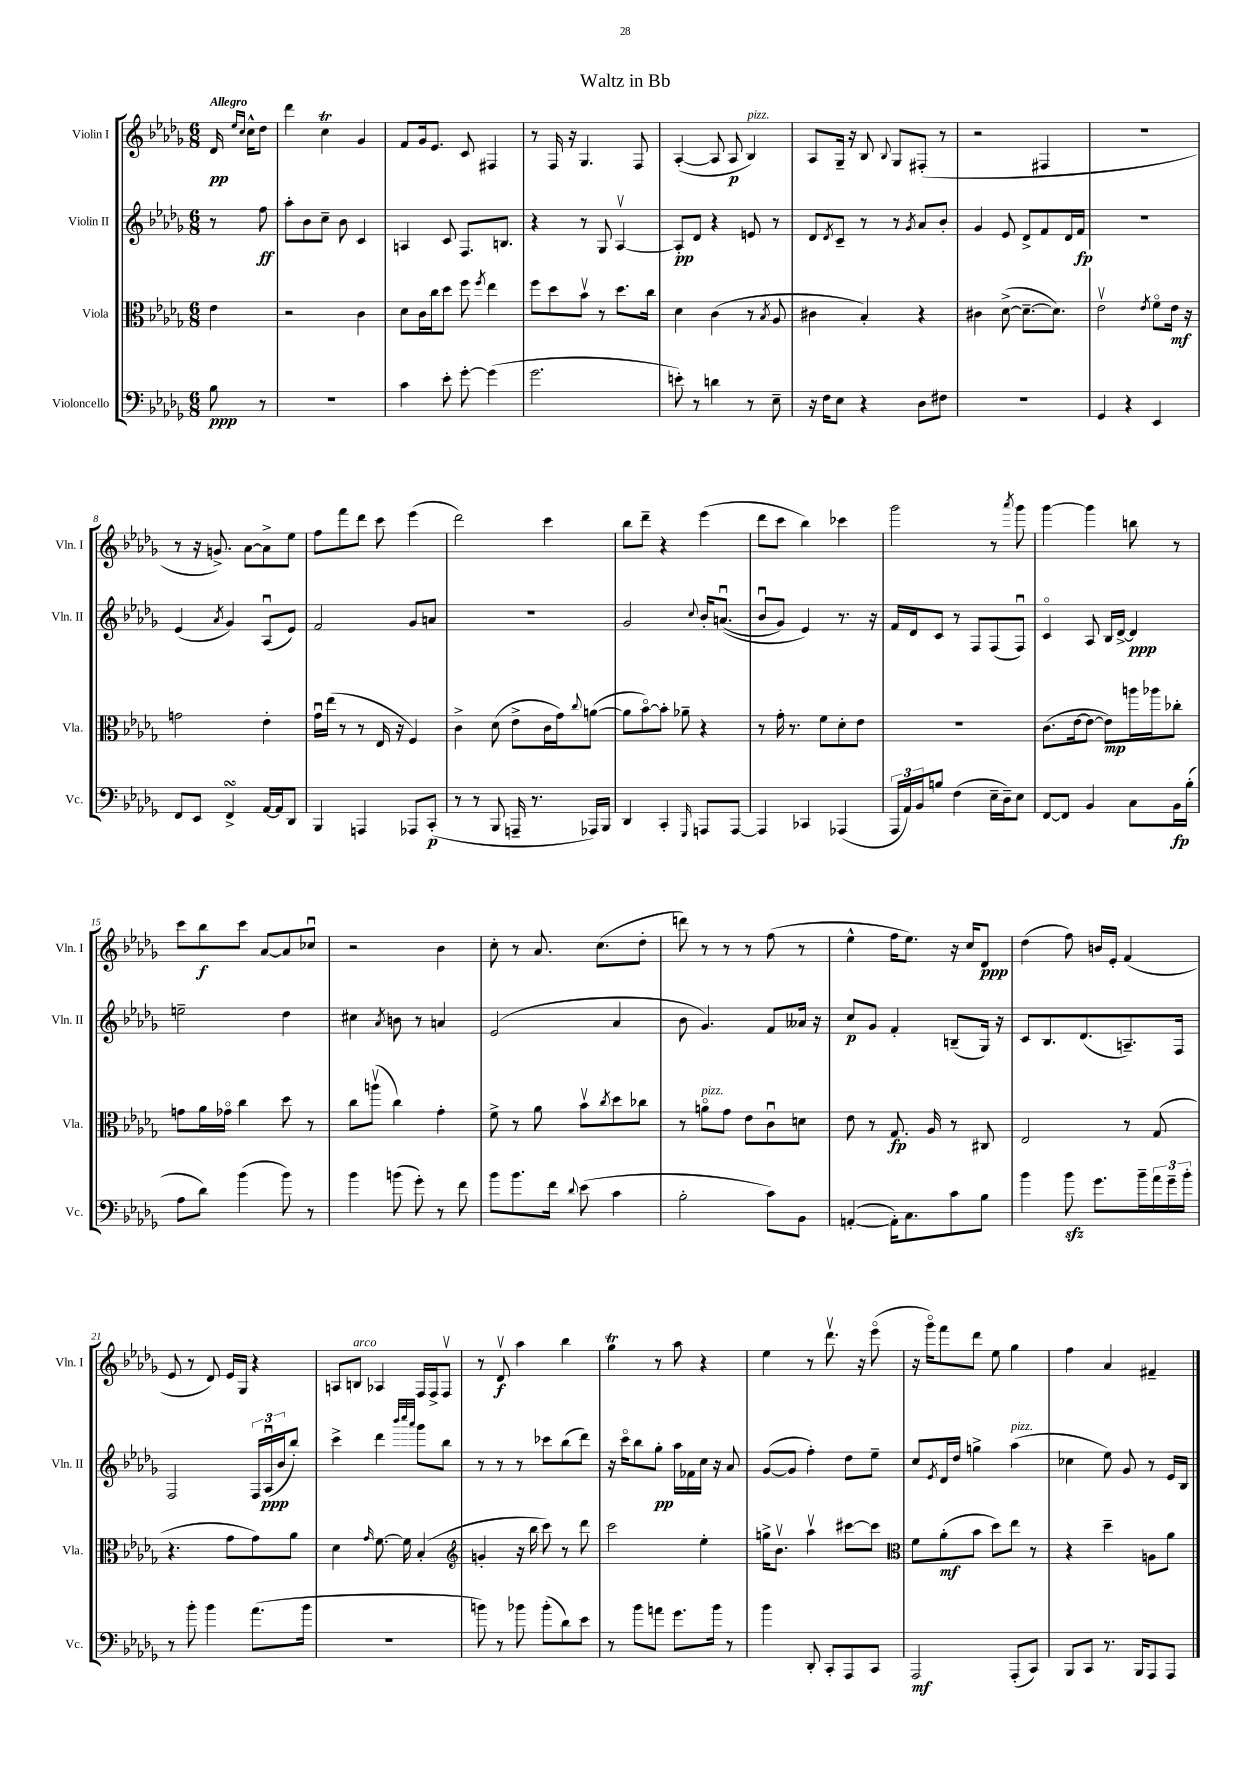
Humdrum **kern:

**kern	**dynam	**kern	**dynam	**kern	**dynam	**kern	**dynam
*part4	*part4	*part3	*part3	*part2	*part2	*part1	*part1
*staff4	*staff4	*staff3	*staff3	*staff2	*staff2	*staff1	*staff1
*I"Violoncello	*	*I"Viola	*	*I"Violin II	*	*I"Violin I	*
*I'Vc.	*	*I'Vla.	*	*I'Vln. II	*	*I'Vln. I	*
*clefF4	*	*clefC3	*	*clefG2	*	*clefG2	*
*k[b-e-a-d-g-]	*	*k[b-e-a-d-g-]	*	*k[b-e-a-d-g-]	*	*k[b-e-a-d-g-]	*
*M6/8	*	*M6/8	*	*M6/8	*	*M6/8	*
=	=	=	=	=	=	=	=
!	!	!	!	!	!	!LO:TX:a:B:t=Allegro	!
8B-\	ppp	4e-\	.	8r	.	16d-/	pp
.	.	.	.	.	.	16qqee-/LL	.
.	.	.	.	.	.	16qqcc/JJ	.
.	.	.	.	.	.	16cc^^\KL	.
8r	.	.	.	8ff\	ff	8dd-\J	.
=1	=1	=1	=1	=1	=1	=1	=1
2.r	.	2r	.	8aa-'\L	.	4ddd-\	.
.	.	.	.	8b-\	.	.	.
.	.	.	.	8cc~\J	.	4cct\	.
.	.	.	.	8b-\	.	.	.
.	.	4c\	.	4c/	.	4g-/	.
=2	=2	=2	=2	=2	=2	=2	=2
4c\	.	8d-\L	.	4An/	.	8f/L	.
.	.	16c\L	.	.	.	16g-/k	.
.	.	16cc\J	.	.	.	8.e-/J	.
8e-'\	.	8dd-\J	.	8c/	.	.	.
[8g-'\	.	8ff\	.	8.F/L	.	8c/	.
.	.	8qff/	.	.	.	.	.
(4g-\]	.	4ee-\	.	.	.	4F#X/	.
.	.	.	.	8.Bn/J	.	.	.
=3	=3	=3	=3	=3	=3	=3	=3
2.g-\	.	8ff\L	.	4r	.	8r	.
.	.	8dd-\	.	.	.	16F/	.
.	.	.	.	.	.	16r	.
.	.	8b-v\J	.	8r	.	4.G-/	.
.	.	8r	.	8G-/	.	.	.
.	.	8.dd-\L	.	[4A-v/	.	.	.
.	.	.	.	.	.	8F/	.
.	.	16cc\Jk	.	.	.	.	.
=4	=4	=4	=4	=4	=4	=4	=4
8en'\)	.	4d-\	.	8A-'/L]	pp	([4A-'/	.
8r	.	.	.	8d-/J	.	.	.
4dn\	.	(4c\	.	4r	.	8A-/]	.
.	.	.	.	.	.	8A-/	p
!	!	!	!	!	!	!LO:TX:a:i:t=pizz.	!
8r	.	8r	.	8en/	.	4B-/)	.
.	.	8qB-/	.	.	.	.	.
8E-~\	.	8A-/	.	8r	.	.	.
=5	=5	=5	=5	=5	=5	=5	=5
16r	.	4c#X\	.	8d-/L	.	8A-/L	.
16F\KL	.	.	.	.	.	.	.
.	.	.	.	8qd-/	.	.	.
8E-\J	.	.	.	8c~/J	.	16G-~/Jk	.
.	.	.	.	.	.	16r	.
4r	.	4B-'/)	.	8r	.	8B-/	.
.	.	.	.	.	.	8qqB-/	.
.	.	.	.	8r	.	8G-/L	.
.	.	.	.	8qg-/	.	.	.
8D-\L	.	4r	.	8a-/L	.	(8F#X'/J	.
8F#X\J	.	.	.	8b-'/J	.	8r	.
=6	=6	=6	=6	=6	=6	=6	=6
2.r	.	4c#X\	.	4g-/	.	2r	.
.	.	([8d-^\	.	8e-/	.	.	.
.	.	8.d-~\L_	.	8d-^/L	.	.	.
.	.	.	.	8f/	.	4F#X/	.
.	.	8.d-\J])	.	.	.	.	.
.	.	.	.	16d-/L	.	.	.
.	.	.	.	16f/JJ	fp	.	.
=7	=7	=7	=7	=7	=7	=7	=7
4GG-/	.	2e-v\	.	2.r	.	2.r	.
4r	.	.	.	.	.	.	.
.	.	8qe-/	.	.	.	.	.
4EE-/	.	8f\L	.	.	.	.	.
.	.	16e-\Jk	mf	.	.	.	.
.	.	16r	.	.	.	.	.
!!LO:LB:g=z
=8	=8	=8	=8	=8	=8	=8	=8
8FF/L	.	2gn\	.	(4e-/	.	8r	.
8EE-/J	.	.	.	.	.	16r	.
.	.	.	.	.	.	8.gn^/)	.
.	.	.	.	8qa-/	.	.	.
4FFsSsS^/	.	.	.	4g-/)	.	.	.
.	.	.	.	.	.	[8a-\L	.
[16AA-/LL	.	4e-'\	.	(8A-u/L	.	8a-^\]	.
16AA-/J]	.	.	.	.	.	.	.
8DD-/J	.	.	.	8e-/J)	.	8ee-\J	.
=9	=9	=9	=9	=9	=9	=9	=9
4BBB-/	.	16g-u\LL	.	2f/	.	8ff\L	.
.	.	(16ee-\JJ	.	.	.	.	.
.	.	8r	.	.	.	8fff\	.
4AAAn/	.	8r	.	.	.	8ddd-\J	.
.	.	16E-/	.	.	.	8ccc\	.
.	.	16r	.	.	.	.	.
8AAA-X/L	.	4F/)	.	8g-/L	.	(4eee-\	.
(8CC'/J	p	.	.	8an/J	.	.	.
=10	=10	=10	=10	=10	=10	=10	=10
8r	.	4c^\	.	2.r	.	2ddd-\)	.
8r	.	.	.	.	.	.	.
8BBB-/	.	(8d-\	.	.	.	.	.
16AAAn~/	.	8e-^\L	.	.	.	.	.
8.r	.	.	.	.	.	.	.
.	.	16c\L	.	.	.	4ccc\	.
.	.	16g-\J)	.	.	.	.	.
.	.	8qqcc/	.	.	.	.	.
16AAA-X/LL)	.	([8an\J	.	.	.	.	.
16BBB-/JJ	.	.	.	.	.	.	.
=11	=11	=11	=11	=11	=11	=11	=11
4DD-/	.	8a\L]	.	2g-/	.	8bb-\L	.
.	.	[8b-\)	.	.	.	8ddd-~\J	.
4CC'/	.	8b-'\J]	.	.	.	4r	.
.	.	8a-X~\	.	.	.	.	.
16qqGGG-/	.	.	.	8qqcc/	.	.	.
8AAAn/L	.	4r	.	16b-'/KL	.	(4eee-\	.
.	.	.	.	((8.anu/J	.	.	.
[8AAA/J	.	.	.	.	.	.	.
=12	=12	=12	=12	=12	=12	=12	=12
4AAA/]	.	8r	.	8b-u/L	.	8ddd-\L	.
.	.	16g-'\	.	8g-/J)	.	8ccc\J	.
.	.	8.r	.	.	.	.	.
4CC-X/	.	.	.	4e-/)	.	4bb-\)	.
.	.	8f\L	.	.	.	.	.
(4AAA-X/	.	8d-'\	.	8.r	.	4ccc-X\	.
.	.	8e-\J	.	.	.	.	.
.	.	.	.	16r	.	.	.
=13	=13	=13	=13	=13	=13	=13	=13
24AAA-/LL	.	2.r	.	16f/LL	.	2ggg-\	.
24AA-/)	.	.	.	.	.	.	.
.	.	.	.	16d-/J	.	.	.
24BB-/J	.	.	.	.	.	.	.
8Bn/J	.	.	.	8c/J	.	.	.
(4F\	.	.	.	8r	.	.	.
.	.	.	.	8F/L	.	.	.
16E-~\LL	.	.	.	(8F/	.	8r	.
16D-~\J)	.	.	.	.	.	.	.
.	.	.	.	.	.	8qaaa-/	.
8E-\J	.	.	.	8Fu/J)	.	8ggg-\	.
=14	=14	=14	=14	=14	=14	=14	=14
[8FF/L	.	(8.c\L	.	4c/	.	[4ggg-\	.
8FF/J]	.	.	.	.	.	.	.
.	.	[16e-\k	.	.	.	.	.
4BB-/	.	8e-\J_	.	8A-/	.	4ggg-\]	.
.	.	8e-\L])	mp	16B-/LL	.	.	.
.	.	.	.	[16d-^/JJ	.	.	.
8C\L	.	16aan\L	.	4d-/]	ppp	8bbn\	.
.	.	16aa-X\J	.	.	.	.	.
16BB-\L	fp	8cc-X'\J	.	.	.	8r	.
(16B-'\JJ	.	.	.	.	.	.	.
!!LO:LB:g=z
=15	=15	=15	=15	=15	=15	=15	=15
8A-\L	.	8gn\L	.	2een~\	.	8ccc\L	.
8d-\J)	.	16a-\L	.	.	.	8bb-\	f
.	.	16g-X\JJ	.	.	.	.	.
(4b-\	.	4cc\	.	.	.	8ccc\J	.
.	.	.	.	.	.	[8a-/L	.
8b-\)	.	8dd-\	.	4dd-\	.	8a-/]	.
8r	.	8r	.	.	.	8cc-Xu/J	.
=16	=16	=16	=16	=16	=16	=16	=16
4b-\	.	8cc\L	.	4cc#X\	.	2r	.
.	.	(8aanv\J	.	.	.	.	.
.	.	.	.	8qa-/	.	.	.
(8bn\	.	4cc\)	.	8bn\	.	.	.
8g-'\)	.	.	.	8r	.	.	.
8r	.	4g-'\	.	4an/	.	4b-\	.
8f\	.	.	.	.	.	.	.
=17	=17	=17	=17	=17	=17	=17	=17
8b-\L	.	8f^\	.	(2e-/	.	8cc'\	.
8.b-\	.	8r	.	.	.	8r	.
.	.	8a-\	.	.	.	8.a-/	.
16f\Jk	.	.	.	.	.	.	.
8qqd-/	.	.	.	.	.	.	.
(8e-\	.	8b-v\L	.	.	.	.	.
.	.	.	.	.	.	(8.cc\L	.
.	.	8qcc/	.	.	.	.	.
4c\	.	8dd-\	.	4a-/	.	.	.
.	.	8cc-X\J	.	.	.	8dd-'\J	.
=18	=18	=18	=18	=18	=18	=18	=18
2B-'\	.	8r	.	8b-\	.	8dddn\)	.
!	!	!LO:TX:a:i:t=pizz.	!	!	!	!	!
.	.	8an\L	.	4.g-/)	.	8r	.
.	.	8g-\J	.	.	.	8r	.
.	.	8e-\L	.	.	.	8r	.
8c\L)	.	8cu\	.	8f/L	.	(8ff\	.
8BB-\J	.	8dn\J	.	16a--X/Jk	.	8r	.
.	.	.	.	16r	.	.	.
=19	=19	=19	=19	=19	=19	=19	=19
([4AAn'/	.	8e-\	.	8cc/L	p	4ee-^^\	.
.	.	8r	.	8g-/J	.	.	.
16AA'\KL])	.	8.G-/	fp	4f'/	.	16ff\KL	.
8.C\	.	.	.	.	.	8.ee-\J)	.
.	.	16A-/	.	.	.	.	.
8c\	.	8r	.	(8Bn~/L	.	16r	.
.	.	.	.	.	.	16cc/KL	.
8B-\J	.	8C#X/	.	16G-/Jk)	.	8d-/J	ppp
.	.	.	.	16r	.	.	.
=20	=20	=20	=20	=20	=20	=20	=20
4b-\	.	2E-/	.	8c/L	.	(4dd-\	.
.	.	.	.	8.B-/	.	.	.
8b-zz\	.	.	.	.	.	8ff\)	.
.	.	.	.	(8.d-/	.	.	.
8.g-\L	.	.	.	.	.	16bn/LL	.
.	.	.	.	.	.	16e-'/JJ	.
.	.	8r	.	8.An~/)	.	(4f/	.
16b-~\L	.	.	.	.	.	.	.
24a-\	.	(8G-/	.	.	.	.	.
24g-~\	.	.	.	.	.	.	.
.	.	.	.	16F/Jk	.	.	.
24b-'\JJ	.	.	.	.	.	.	.
!!LO:LB:g=z
=21	=21	=21	=21	=21	=21	=21	=21
8r	.	4.r	.	2F/	.	8e-/	.
8b-'\	.	.	.	.	.	8r	.
4b-\	.	.	.	.	.	8d-/)	.
.	.	8g-\L	.	.	.	16e-/LL	.
.	.	.	.	.	.	16G-/JJ	.
(8.a-\L	.	8g-\)	.	24F/LL	.	4r	.
.	.	.	.	(24A-u/	ppp	.	.
.	.	.	.	24b-/J	.	.	.
.	.	8a-\J	.	8bb-'/J)	.	.	.
16b-\Jk	.	.	.	.	.	.	.
=22	=22	=22	=22	=22	=22	=22	=22
2.r	.	4d-\	.	4ccc^\	.	8An/L	.
!	!	!	!	!	!	!LO:TX:a:i:t=arco	!
.	.	.	.	.	.	8Bn/J	.
.	.	16qqg-/	.	.	.	.	.
.	.	[8.f\	.	4ddd-\	.	4A-X/	.
.	.	16f\]	.	.	.	.	.
.	.	.	.	32qqbbb-/LLL	.	.	.
.	.	.	.	32qqcccc/	.	.	.
.	.	.	.	32qqaaa-/JJJ	.	.	.
.	.	(4B-'/	.	8ggg-\L	.	16F/LL	.
.	.	.	.	.	.	16F^/J	.
.	.	.	.	8bb-\J	.	8Fv/J	.
=23	=23	=23	=23	=23	=23	=23	=23
*	*	*clefG2	*	*	*	*	*
8bn\)	.	4gn'/	.	8r	.	8r	.
8r	.	.	.	8r	.	8d-v/	f
8b-X\	.	16r	.	8r	.	4aa-\	.
.	.	16bb-\	.	.	.	.	.
(8b-'\L	.	8ccc\)	.	8ccc-X\L	.	.	.
8d-\)	.	8r	.	(8bb-\	.	4bb-\	.
8e-\J	.	8ddd-\	.	8ddd-\J)	.	.	.
=24	=24	=24	=24	=24	=24	=24	=24
8r	.	2ccc\	.	16r	.	4gg-T\	.
.	.	.	.	16ccc\KL	.	.	.
8b-\L	.	.	.	8bb-\	.	.	.
8an\J	.	.	.	8gg-'\J	pp	8r	.
8.g-\L	.	.	.	16aa-\LL	.	8aa-\	.
.	.	.	.	16f-X\	.	.	.
.	.	4ee-'\	.	16cc\JJ	.	4r	.
16b-\Jk	.	.	.	16r	.	.	.
8r	.	.	.	8a-/	.	.	.
=25	=25	=25	=25	=25	=25	=25	=25
4b-\	.	16ggn^\KL	.	([8g-/L	.	4ee-\	.
.	.	8.b-v\J	.	.	.	.	.
.	.	.	.	8g-/J]	.	.	.
8DD-'/	.	4aa-v\	.	4ff'\)	.	8r	.
8CC'/L	.	.	.	.	.	8.ddd-v\	.
8AAA-/	.	[8ccc#X\L	.	8dd-\L	.	.	.
.	.	.	.	.	.	16r	.
8CC/J	.	8ccc#\J]	.	8ee-~\J	.	(8eee-\	.
=26	=26	=26	=26	=26	=26	=26	=26
*	*	*clefC3	*	*	*	*	*
2AAA-/	mf	8f\L	.	8cc/L	.	16r	.
.	.	.	.	.	.	16ggg-\KL)	.
.	.	.	.	8qe-/	.	.	.
.	.	(8a-'\	mf	16d-/L	.	8fff\	.
.	.	.	.	16dd-/JJ	.	.	.
.	.	8b-\J	.	4ggn^\	.	8ddd-\J	.
.	.	8dd-\L)	.	.	.	8ee-\	.
!	!	!	!	!LO:TX:a:i:t=pizz.	!	!	!
(8AAA-'/L	.	8ee-\J	.	(4aa-\	.	4gg-\	.
8CC/J)	.	8r	.	.	.	.	.
=27	=27	=27	=27	=27	=27	=27	=27
8BBB-/L	.	4r	.	4cc-X\	.	4ff\	.
8CC/J	.	.	.	.	.	.	.
8.r	.	4dd-~\	.	8ee-\)	.	4a-/	.
.	.	.	.	8g-/	.	.	.
16BBB-/KL	.	.	.	.	.	.	.
8AAA-/	.	8An\L	.	8r	.	4f#X~/	.
8AAA-/J	.	8a-\J	.	16e-/LL	.	.	.
.	.	.	.	16B-/JJ	.	.	.
==	==	==	==	==	==	==	==
*-	*-	*-	*-	*-	*-	*-	*-
